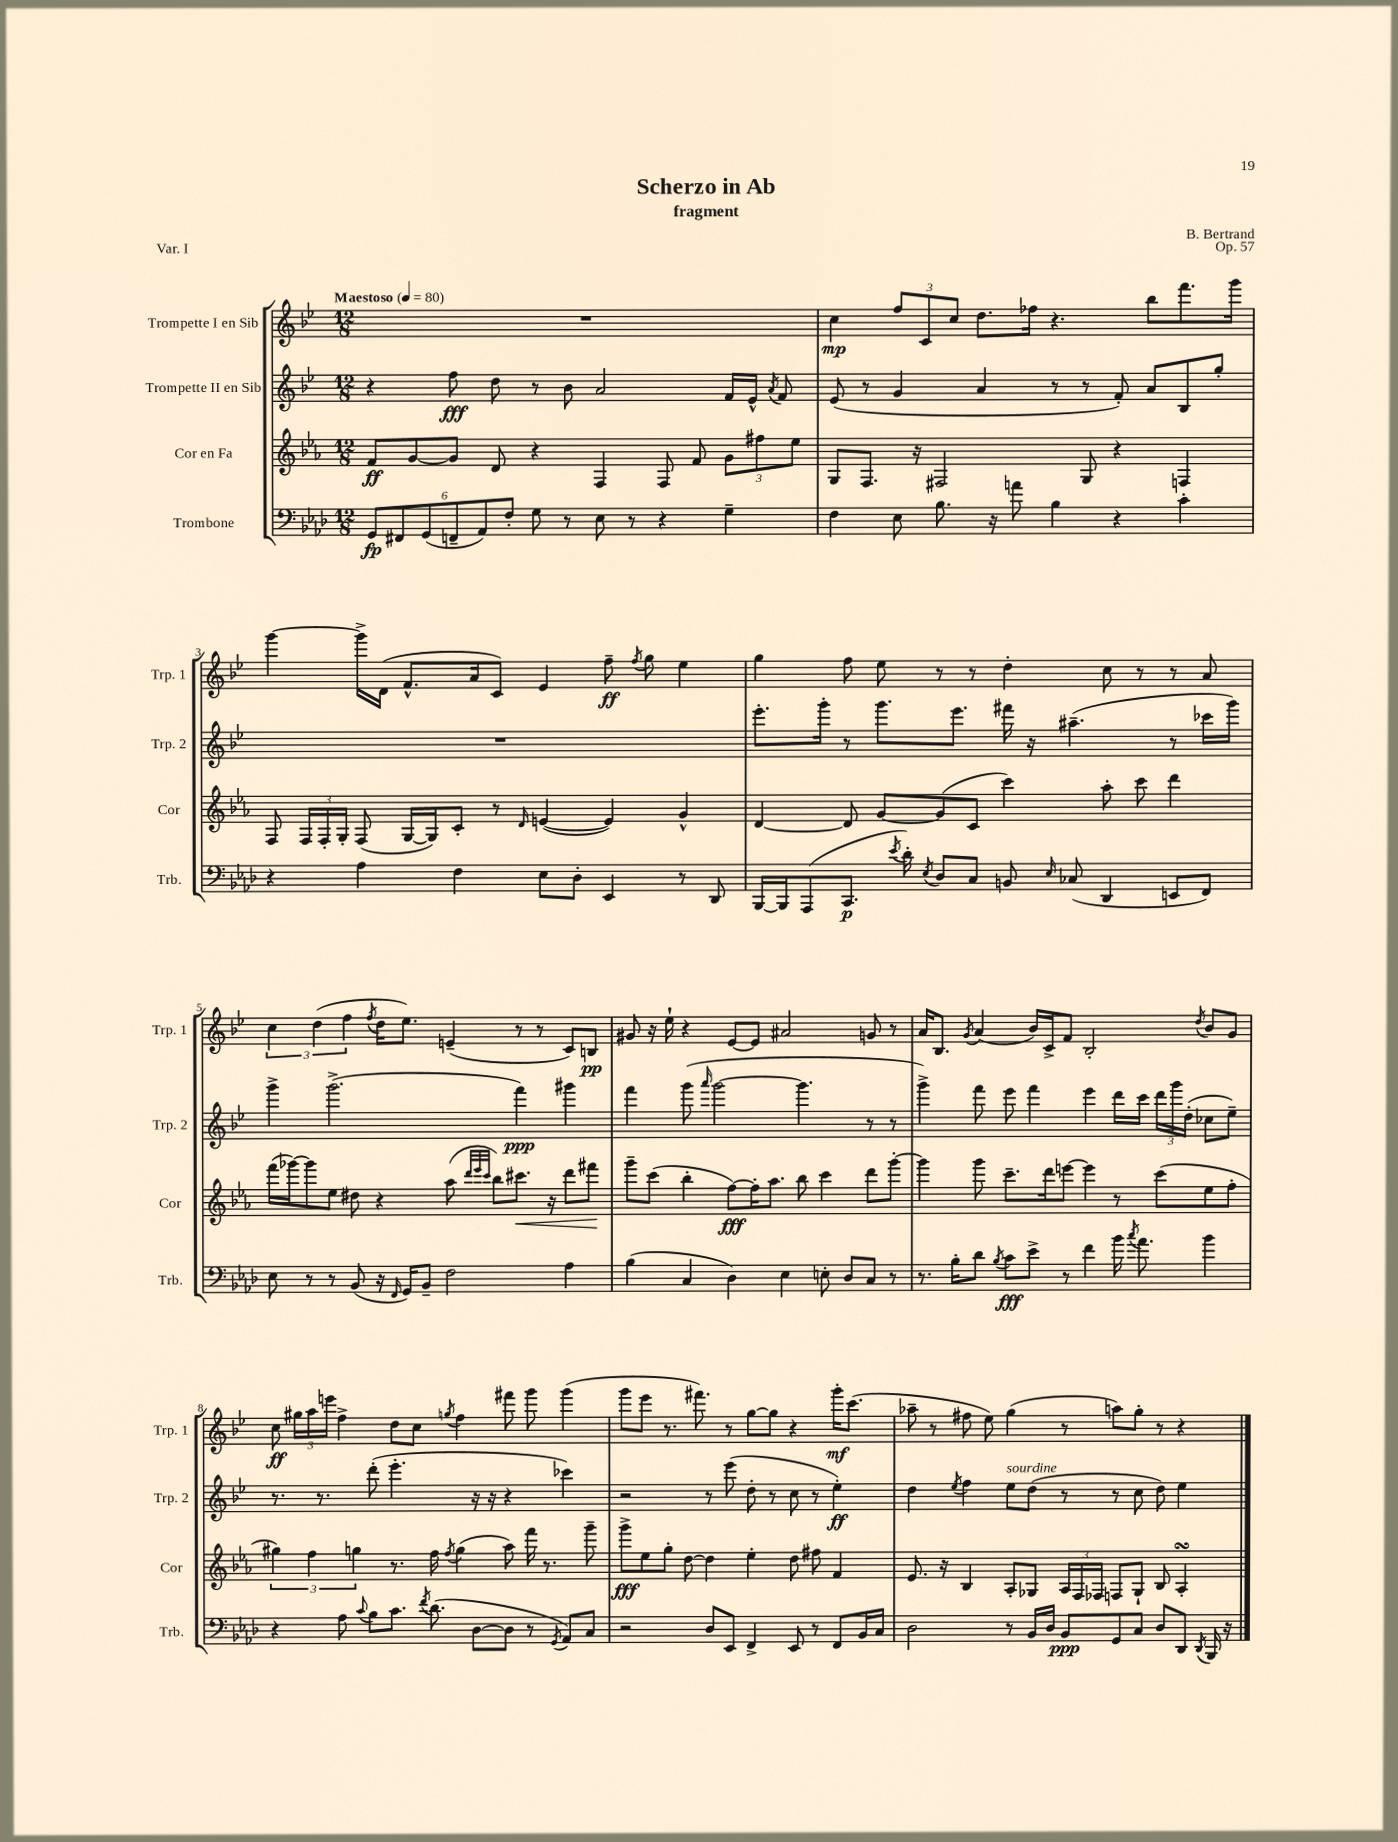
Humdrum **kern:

**kern	**kern	**kern	**kern
*staff4	*staff3	*staff2	*staff1
*clefF4	*clefG2	*clefG2	*clefG2
*k[b-e-a-d-]	*k[b-e-a-]	*k[b-e-]	*k[b-e-]
*M12/8	*M12/8	*M12/8	*M12/8
*MM80	*MM80	*MM80	*MM80
12GG/L	8f/L	4r	1.r
12FF#/	.	.	.
.	[8g/	.	.
(12GG/	.	.	.
12FF~/	8g/]J	8ff\	.
12AA-/)	.	.	.
.	8d/	8dd\	.
12F'/J	.	.	.
8G\	4r	8r	.
8r	.	8b-\	.
8E-\	4F/	2a/	.
8r	.	.	.
4r	8F/	.	.
.	8f/	.	.
4G~\	12g\L	16f/LL	.
.	.	16e-^^/JJ	.
.	12ff#\	.	.
.	.	8qa/	.
.	.	8f/	.
.	12ee-\J	.	.
=	=	=	=
4F\	8G/L	(8e-/	4cc\
.	8.F/J	8r	.
8E-\	.	4g/	12ff/L
.	16r	.	.
.	.	.	12c/
8.B-\	2F#/	.	.
.	.	.	12cc/J
.	.	4a/	8.dd\L
16r	.	.	.
8a\	.	.	.
.	.	.	16ff-\Jk
4B-\	.	8r	4.r
.	8G/	8r	.
4r	4r	8f'/)	.
.	.	8a/L	8bb-\L
4c'\	4F/	8B-/	8.fff\
.	.	8gg'/J	.
.	.	.	16ggg\Jk
=	=	=	=
4r	8F/	1.r	[4ggg\
.	24F/LL	.	.
.	24F'/	.	.
.	24G'/JJ	.	.
4A-\	(8F/	.	16ggg^\]LL
.	.	.	(16d\JJ
.	[16G/LL	.	8.f^^/L
.	16G/]J)	.	.
4F\	8c'/J	.	.
.	.	.	16a/k
.	8r	.	8c/J)
.	16qqd/	.	.
8E-\L	([4e/	.	4e-/
8D-'\J	.	.	.
4EE-/	4e/])	.	8ff~\
.	.	.	8qff/
.	.	.	8gg\
8r	4g^^/	.	4ee-\
8DD-/	.	.	.
=	=	=	=
[16BBB-/LL	[4d/	8.eee-'\L	4gg\
16BBB-/]J	.	.	.
(8AAA-/	.	.	.
.	.	16ggg'\Jk	.
8.CC/J	8d/]	8r	8ff\
.	[8g/L	8.ggg\L	8ee-\
8qe-/	.	.	.
16d-'\)	.	.	.
8qE-/	.	.	.
8D-/L	(8g/]	.	8r
.	.	8.eee-\J	.
8C/J	8c/J	.	8r
8BB/	4ccc\)	16fff#\	4dd'\
.	.	16r	.
16qqE-/	.	.	.
(8C-/	.	(4.aa#~\	.
4DD-/	8aa-'\	.	8cc\
.	8ccc\	.	8r
8EE/L	4ddd\	8r	8r
8FF/J)	.	16ccc-\LL	8a/
.	.	16ggg\JJ)	.
=	=	=	=
8E-\	(16fff\LL	4ggg^\	6cc\
.	[16ggg-\J)	.	.
8r	8ggg-\]	.	.
.	.	.	(6dd\
8r	8ee-\J	(2.ggg^\	.
.	.	.	6ff\
(8BB-/	8dd#\	.	.
.	.	.	8qff/
16r	4r	.	16dd\LK
16qqFF/	.	.	.
16GG/LK)	.	.	8.ee-\J)
8BB-~/J	.	.	.
2F\	(8aa-\	.	(4e~/
.	32qqddd/LLL	.	.
.	32qqeee-/	.	.
.	32qqccc/JJJ	.	.
.	8bb-\L)	.	.
.	8.ccc#\J	4fff\)	8r
.	.	.	8r
.	16r	.	.
4A-\	8ddd\L	4ggg#\	8c/L)
.	8fff#\J	.	8B/J
=	=	=	=
(4B-\	8ggg~\L	4fff\	8g#/
.	(8ccc\J	.	16r
.	.	.	16ee-`\
4C/	4bb-'\	(8ggg\	4r
.	.	16qqaaa/	.
.	.	[2ggg\	.
4D-\)	[8ff\L)	.	[8e-/L
.	16ff'\]K	.	8e-/]J
.	8.aa-\J	.	.
4E-\	.	.	2a#/
.	8bb-\	4.ggg\]	.
8E'\	4ccc\	.	.
8D-/L	.	.	.
8C/J	8ddd\L	8r	8g/
8r	[8ggg'\J	8r	8r
=	=	=	=
8.r	4ggg\]	4ggg^\)	16a/LK
.	.	.	8.B-/J
16B-'\LK	.	.	.
.	.	.	8qg/
8d-\J	8ggg\	8fff\	(4a/
8qB-/	.	.	.
8c\L	8.ccc~\L	8eee-\	.
8e-^\J	.	4fff\	16b-/LL)
.	16ddd\k	.	16c^/J
8r	[8eee\J	.	8f/J
4f\	4eee\]	4eee-\	2B-'/
16b-\	8r	16ddd\LL	.
8qcc/	.	.	.
8.a-\	.	16ccc\JJ	.
.	(8ccc\L	24ddd\LL	.
.	.	24ggg\	.
.	.	(24dd'\JJ	.
.	.	.	8qdd/
4b-\	8ee-\	8cc-\L	8b-/L
.	8ff'\J	8ee-~\J)	8g/J
=	=	=	=
4r	6gg#\)	8.r	8cc\
.	.	.	24gg#\LL
.	6ff\	.	24aa\
.	.	8.r	.
.	.	.	24eee\JJ
8A-\	.	.	4ff^\
.	6gg\	.	.
8qqc/	.	.	.
8B-\L	.	(8ddd'\	.
8.c\J	8.r	4.eee-'\	8dd\L
.	.	.	8cc\J
8qf/	.	.	.
(8.d-\	16ff\	.	.
.	8qff/	.	8qgg/
.	(4gg\	.	4ff\
[8D-\L	.	16r	.
.	.	16r	.
8D-\]J	8aa-\)	4r	8fff#\
8r	16fff\	.	8ggg\
.	8.r	.	.
8qGG/	.	.	.
8AA-/L)	.	4ccc-\)	(4ggg\
8C/J	8ggg~\	.	.
=	=	=	=
2r	8ggg^\L	2r	8ggg\L
.	8ee-\	.	8eee-\J
.	8gg'\J	.	8.r
.	[8dd\	.	.
.	.	.	8.fff#\)
8D-/L	4dd\]	8r	.
8EE-/J	.	(8eee-\	8r
4FF^/	4ee-'\	8dd'\	[8gg\L
.	.	8r	8gg\]J
8EE-/	8dd\	8cc\	4r
8r	8ff#\	8r	.
8FF/L	4f/	4ee-'\)	16ggg'\LK
.	.	.	(8.ccc\J
16BB-/L	.	.	.
16C/JJ	.	.	.
=	=	=	=
2D-\	8.e-/	4dd\	8aa-~\
.	.	.	8r
.	16r	.	.
.	.	8qee-/	.
.	4B-/	4ff\	8ff#\
.	.	.	8ee-\)
8r	8A-'/L	8ee-\L	(4gg\
16BB-/LL	8G-/J	(8dd\J	.
16D-/JJ	.	.	.
8BB-/L	24A-/LL	8r	8r
.	24F/	.	.
.	24F-/JJ	.	.
8GG/	8F/L	8r	8aa\L)
8C/J	8G-`/J	8cc\	8gg'\J
8D-/L	8B-/	8dd\)	8r
8DD-/J	4A-'/	4ee-\	4r
8qDD-/	.	.	.
16BBB-/	.	.	.
16r	.	.	.
==	==	==	==
*-	*-	*-	*-
